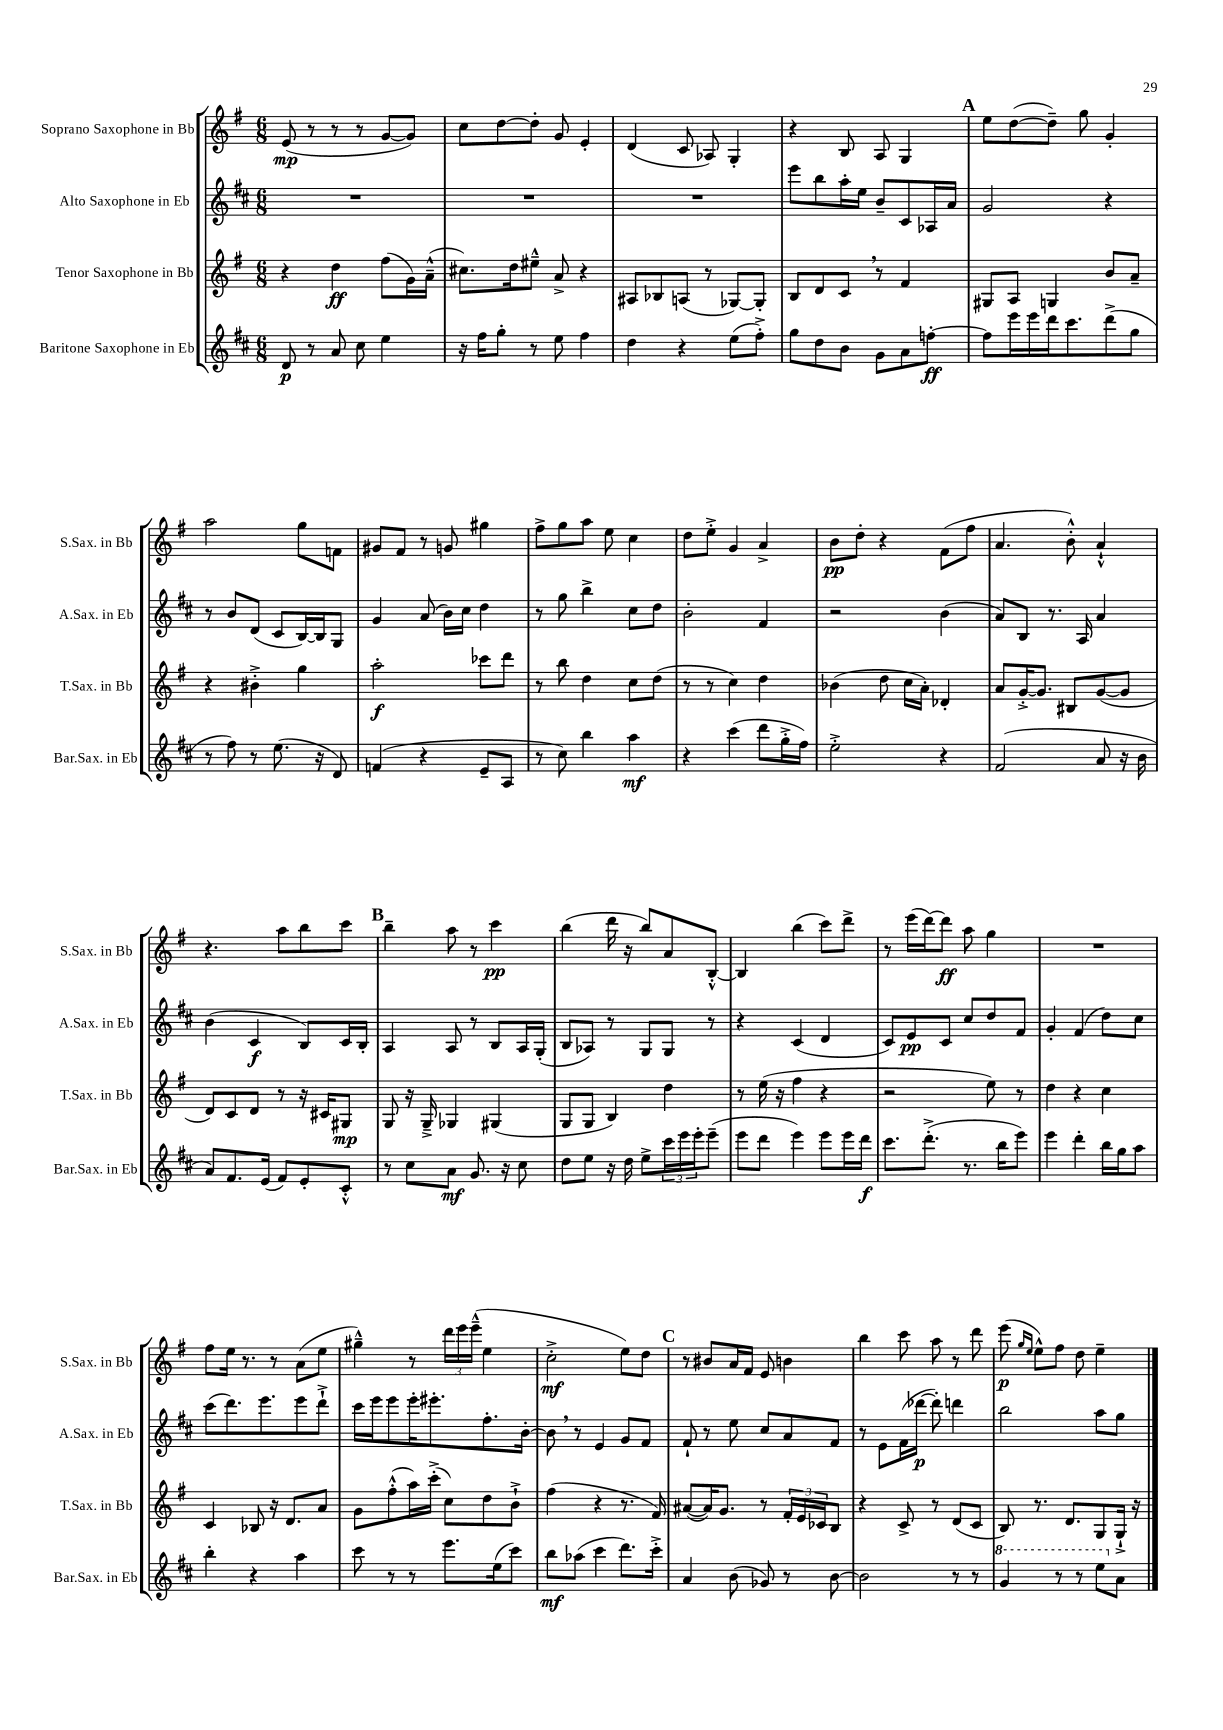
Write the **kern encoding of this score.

**kern	**dynam	**kern	**dynam	**kern	**dynam	**kern	**dynam
*part4	*part4	*part3	*part3	*part2	*part2	*part1	*part1
*staff4	*staff4	*staff3	*staff3	*staff2	*staff2	*staff1	*staff1
*I"Baritone Saxophone in Eb	*	*I"Tenor Saxophone in Bb	*	*I"Alto Saxophone in Eb	*	*I"Soprano Saxophone in Bb	*
*I'Bar.Sax. in Eb	*	*I'T.Sax. in Bb	*	*I'A.Sax. in Eb	*	*I'S.Sax. in Bb	*
*clefG2	*	*clefG2	*	*clefG2	*	*clefG2	*
*k[f#c#]	*	*k[f#]	*	*k[f#c#]	*	*k[f#]	*
*M6/8	*	*M6/8	*	*M6/8	*	*M6/8	*
=1	=1	=1	=1	=1	=1	=1	=1
8d/	p	4r	.	2.r	.	(8e/	mp
8r	.	.	.	.	.	8r	.
8a/	.	4dd\	ff	.	.	8r	.
8cc#\	.	.	.	.	.	8r	.
4ee\	.	(8ff#\L	.	.	.	[8g/L	.
.	.	16g\L)	.	.	.	8g/J])	.
.	.	(16a~^^\JJ	.	.	.	.	.
=2	=2	=2	=2	=2	=2	=2	=2
16r	.	8.cc#X\L)	.	2.r	.	8cc\L	.
16ff#\KL	.	.	.	.	.	.	.
8gg'\J	.	.	.	.	.	[8dd\	.
.	.	16dd\k	.	.	.	.	.
8r	.	8ee#X~^^\J	.	.	.	8dd'\J]	.
8ee\	.	8a^/	.	.	.	8g/	.
4ff#\	.	4r	.	.	.	4e'/	.
=3	=3	=3	=3	=3	=3	=3	=3
4dd\	.	8A#X/L	.	2.r	.	(4d/	.
.	.	8B-X/	.	.	.	.	.
4r	.	(8An/J	.	.	.	8c/	.
.	.	8r	.	.	.	8A-X/)	.
(8ee\L	.	[8G-X/L)	.	.	.	4G'/	.
8ff#'^\J)	.	8G-'/J]	.	.	.	.	.
=4	=4	=4	=4	=4	=4	=4	=4
8gg\L	.	8B/L	.	8eee\L	.	4r	.
8dd\	.	8d/	.	8bb\	.	.	.
8b\J	.	8c,/J	.	16aa'\L	.	8B/	.
.	.	.	.	16ee\JJ	.	.	.
8g\L	.	8r	.	8b~/L	.	8A/	.
8a\	.	4f#/	.	8c#/	.	4G/	.
[8ffn'\J	ff	.	.	16A-X/L	.	.	.
.	.	.	.	16a/JJ	.	.	.
!!LO:REH:place=s1:t=A
=5	=5	=5	=5	=5	=5	=5	=5
8ff\L]	.	8G#X/L	.	2g/	.	8ee\L	.
16eee\L	.	8A/J	.	.	.	([8dd\	.
16eee\	.	.	.	.	.	.	.
16ddd\J	.	4Gn/	.	.	.	8dd~\J])	.
8.ccc#\	.	.	.	.	.	.	.
.	.	.	.	.	.	8gg\	.
(8ddd^\	.	8b/L	.	4r	.	4g'/	.
8gg\J	.	8a~/J	.	.	.	.	.
!!LO:LB:g=z
=6	=6	=6	=6	=6	=6	=6	=6
8r	.	4r	.	8r	.	2aa\	.
8ff#\)	.	.	.	8b/L	.	.	.
8r	.	4b#X'^\	.	(8d/J	.	.	.
(8.ee\	.	.	.	8c#/L	.	.	.
.	.	4gg\	.	[16B/L)	.	8gg\L	.
16r	.	.	.	16B/J]	.	.	.
8d/)	.	.	.	8G/J	.	8fn\J	.
=7	=7	=7	=7	=7	=7	=7	=7
(4fn/	.	2aa'\	f	4g/	.	8g#X/L	.
.	.	.	.	.	.	8f#/J	.
4r	.	.	.	(8a/	.	8r	.
.	.	.	.	16b\LL)	.	8gn/	.
.	.	.	.	16cc#\JJ	.	.	.
8e~/L	.	8ccc-X\L	.	4dd\	.	4gg#X\	.
8A/J	.	8ddd\J	.	.	.	.	.
=8	=8	=8	=8	=8	=8	=8	=8
8r	.	8r	.	8r	.	8ff#^\L	.
8cc#\)	.	8bb\	.	8gg\	.	8gg\	.
4bb\	.	4dd\	.	4bb^\	.	8aa\J	.
.	.	.	.	.	.	8ee\	.
4aa\	mf	8cc\L	.	8cc#\L	.	4cc\	.
.	.	(8dd\J	.	8dd\J	.	.	.
=9	=9	=9	=9	=9	=9	=9	=9
4r	.	8r	.	2b'\	.	8dd\L	.
.	.	8r	.	.	.	8ee'^\J	.
(4ccc#\	.	4cc\)	.	.	.	4g/	.
8ddd\L	.	4dd\	.	4f#/	.	4a^/	.
16gg'^\L	.	.	.	.	.	.	.
16ff#\JJ)	.	.	.	.	.	.	.
=10	=10	=10	=10	=10	=10	=10	=10
2ee'^\	.	(4b-X\	.	2r	.	8b\L	pp
.	.	.	.	.	.	8dd'\J	.
.	.	8dd\	.	.	.	4r	.
.	.	16cc\LL	.	.	.	.	.
.	.	16a'\JJ)	.	.	.	.	.
4r	.	4d-X'/	.	(4b\	.	(8f#\L	.
.	.	.	.	.	.	8ff#\J	.
=11	=11	=11	=11	=11	=11	=11	=11
(2f#/	.	8a/L	.	8a/L)	.	4.a/	.
.	.	[16g'^/K	.	8B/J	.	.	.
.	.	8.g/J]	.	.	.	.	.
.	.	.	.	8.r	.	.	.
.	.	8B#X/L	.	.	.	8b'^^\)	.
.	.	.	.	16A/	.	.	.
8a/	.	([8g/	.	4a/	.	4a`^^/	.
16r	.	8g/J]	.	.	.	.	.
16b\	.	.	.	.	.	.	.
!!LO:LB:g=z
=12	=12	=12	=12	=12	=12	=12	=12
8a/L)	.	8d/L)	.	(4b\	.	4.r	.
8.f#/	.	8c/	.	.	.	.	.
.	.	8d/J	.	4c#/	f	.	.
(16e/Jk	.	.	.	.	.	.	.
8f#/L)	.	8r	.	.	.	8aa\L	.
8e'/	.	16r	.	8B/L)	.	8bb\	.
.	.	16c#X/KL	.	.	.	.	.
8c#'^^/J	.	8G#X/J	mp	16c#/L	.	8ccc\J	.
.	.	.	.	16B'/JJ	.	.	.
!!LO:REH:place=s1:t=B
=13	=13	=13	=13	=13	=13	=13	=13
8r	.	8G/	.	4A/	.	4bb~\	.
8cc#\L	.	16r	.	.	.	.	.
.	.	16G~^/	.	.	.	.	.
8a\J	mf	4G-X/	.	8A/	.	8aa\	.
8.g/	.	.	.	8r	.	8r	.
.	.	(4G#X/	.	8B/L	.	4ccc\	pp
16r	.	.	.	.	.	.	.
8cc#\	.	.	.	16A/L	.	.	.
.	.	.	.	(16G'/JJ	.	.	.
=14	=14	=14	=14	=14	=14	=14	=14
8dd\L	.	8G/L	.	8B/L	.	(4bb\	.
8ee\J	.	8G/J	.	8A-X/J)	.	.	.
16r	.	4B/)	.	8r	.	16ddd\	.
16dd\	.	.	.	.	.	16r	.
8ee^\L	.	.	.	8G/L	.	8bb/L)	.
24ccc#\L	.	4dd\	.	8G/J	.	8a/	.
24eee\	.	.	.	.	.	.	.
24eee'\J	.	.	.	.	.	.	.
(8eee~\J	.	.	.	8r	.	[8B'^^/J	.
=15	=15	=15	=15	=15	=15	=15	=15
8eee\L	.	8r	.	4r	.	4B/]	.
8ddd\J	.	(16ee\	.	.	.	.	.
.	.	16r	.	.	.	.	.
4eee\)	.	4ff#\	.	(4c#/	.	(4bb\	.
8eee\L	.	4r	.	4d/	.	8ccc\L)	.
16eee\L	.	.	.	.	.	8ddd^\J	.
16ddd\JJ	f	.	.	.	.	.	.
=16	=16	=16	=16	=16	=16	=16	=16
8.ccc#\L	.	2r	.	8c#/L)	.	8r	.
.	.	.	.	8e/	pp	(16eee\LL	.
(8.ddd'^\J	.	.	.	.	.	[16ddd\J)	.
.	.	.	.	8c#/J	.	8ddd\J]	ff
8.r	.	.	.	8cc#/L	.	8aa\	.
.	.	8ee\)	.	8dd/	.	4gg\	.
16bb\KL	.	.	.	.	.	.	.
8eee\J)	.	8r	.	8f#/J	.	.	.
=17	=17	=17	=17	=17	=17	=17	=17
4eee\	.	4dd\	.	4g'/	.	2.r	.
4ddd'\	.	4r	.	(4f#/	.	.	.
16bb\LL	.	4cc\	.	8dd\L)	.	.	.
16gg\J	.	.	.	.	.	.	.
8aa\J	.	.	.	8cc#\J	.	.	.
!!LO:LB:g=z
=18	=18	=18	=18	=18	=18	=18	=18
4bb'\	.	4c/	.	(8ccc#\L	.	8ff#\L	.
.	.	.	.	8.ddd\)	.	16ee\Jk	.
.	.	.	.	.	.	8.r	.
4r	.	8B-X/	.	.	.	.	.
.	.	.	.	8.eee\	.	.	.
.	.	16r	.	.	.	8r	.
.	.	8.d/L	.	.	.	.	.
4aa\	.	.	.	8eee\	.	(8a\L	.
.	.	8a/J	.	8ddd`^\J	.	8ee\J	.
=19	=19	=19	=19	=19	=19	=19	=19
8ccc#\	.	8g\L	.	16ccc#\LL	.	4gg#X~^^\)	.
.	.	.	.	16eee\J	.	.	.
8r	.	(8ff#'^^\	.	8eee\	.	.	.
8r	.	16aa\L)	.	16eee'\K	.	8r	.
.	.	(16ccc'^\JJ	.	8.eee#X'\	.	.	.
8.eee\L	.	8cc\L)	.	.	.	24ddd\LL	.
.	.	.	.	.	.	24eee\	.
.	.	.	.	.	.	(24eee~^^\JJ	.
.	.	8dd\	.	8.ff#'\	.	4ee\	.
(16ee\k	.	.	.	.	.	.	.
8ccc#\J)	.	8b`^\J	.	.	.	.	.
.	.	.	.	[16b'\Jk	.	.	.
=20	=20	=20	=20	=20	=20	=20	=20
8bb\L	mf	(4ff#\	.	8b,\]	.	2cc'^\	mf
(8aa-X\J	.	.	.	8r	.	.	.
4ccc#\	.	4r	.	4e/	.	.	.
8.ddd\L)	.	8.r	.	8g/L	.	8ee\L)	.
.	.	.	.	8f#/J	.	8dd\J	.
16ccc#'^\Jk	.	16f#/)	.	.	.	.	.
!!LO:REH:place=s1:t=C
=21	=21	=21	=21	=21	=21	=21	=21
4a/	.	([8a#X/L	.	8f#`/	.	8r	.
.	.	16a#/K])	.	8r	.	8b#X/L	.
.	.	8.g/J	.	.	.	.	.
(8b\	.	.	.	8ee\	.	16a/L	.
.	.	.	.	.	.	16f#/JJ	.
8g-X/)	.	8r	.	8cc#/L	.	8e/	.
8r	.	24f#'/LL	.	8a/	.	4bn\	.
.	.	24e/	.	.	.	.	.
.	.	24c-X/J	.	.	.	.	.
[8b\	.	8B/J	.	8f#/J	.	.	.
=22	=22	=22	=22	=22	=22	=22	=22
2b\]	.	4r	.	8r	.	4bb\	.
.	.	.	.	8e\L	.	.	.
.	.	8c^/	.	(16f#\L	.	8ccc\	.
.	.	.	.	[16ddd-X\JJ	p	.	.
.	.	8r	.	8ddd-'\])	.	8aa\	.
8r	.	(8d/L	.	4dddn\	.	8r	.
8r	.	8c/J	.	.	.	8ddd\	.
=23	=23	=23	=23	=23	=23	=23	=23
*8va	*	*	*	*	*	*	*
4gg/	.	8B/)	.	2bb\	.	(8eee\	p
.	.	.	.	.	.	16qqgg/LL	.
.	.	.	.	.	.	16qqee/JJ	.
.	.	8.r	.	.	.	8ee^^\L)	.
8r	.	.	.	.	.	8ff#\J	.
.	.	8.d/L	.	.	.	.	.
8r	.	.	.	.	.	8dd\	.
8eee\L	.	8G/	.	8aa\L	.	4ee~\	.
*X8va	*	*	*	*	*	*	*
8a\J	.	16G`^/Jk	.	8gg\J	.	.	.
.	.	16r	.	.	.	.	.
==	==	==	==	==	==	==	==
*-	*-	*-	*-	*-	*-	*-	*-
